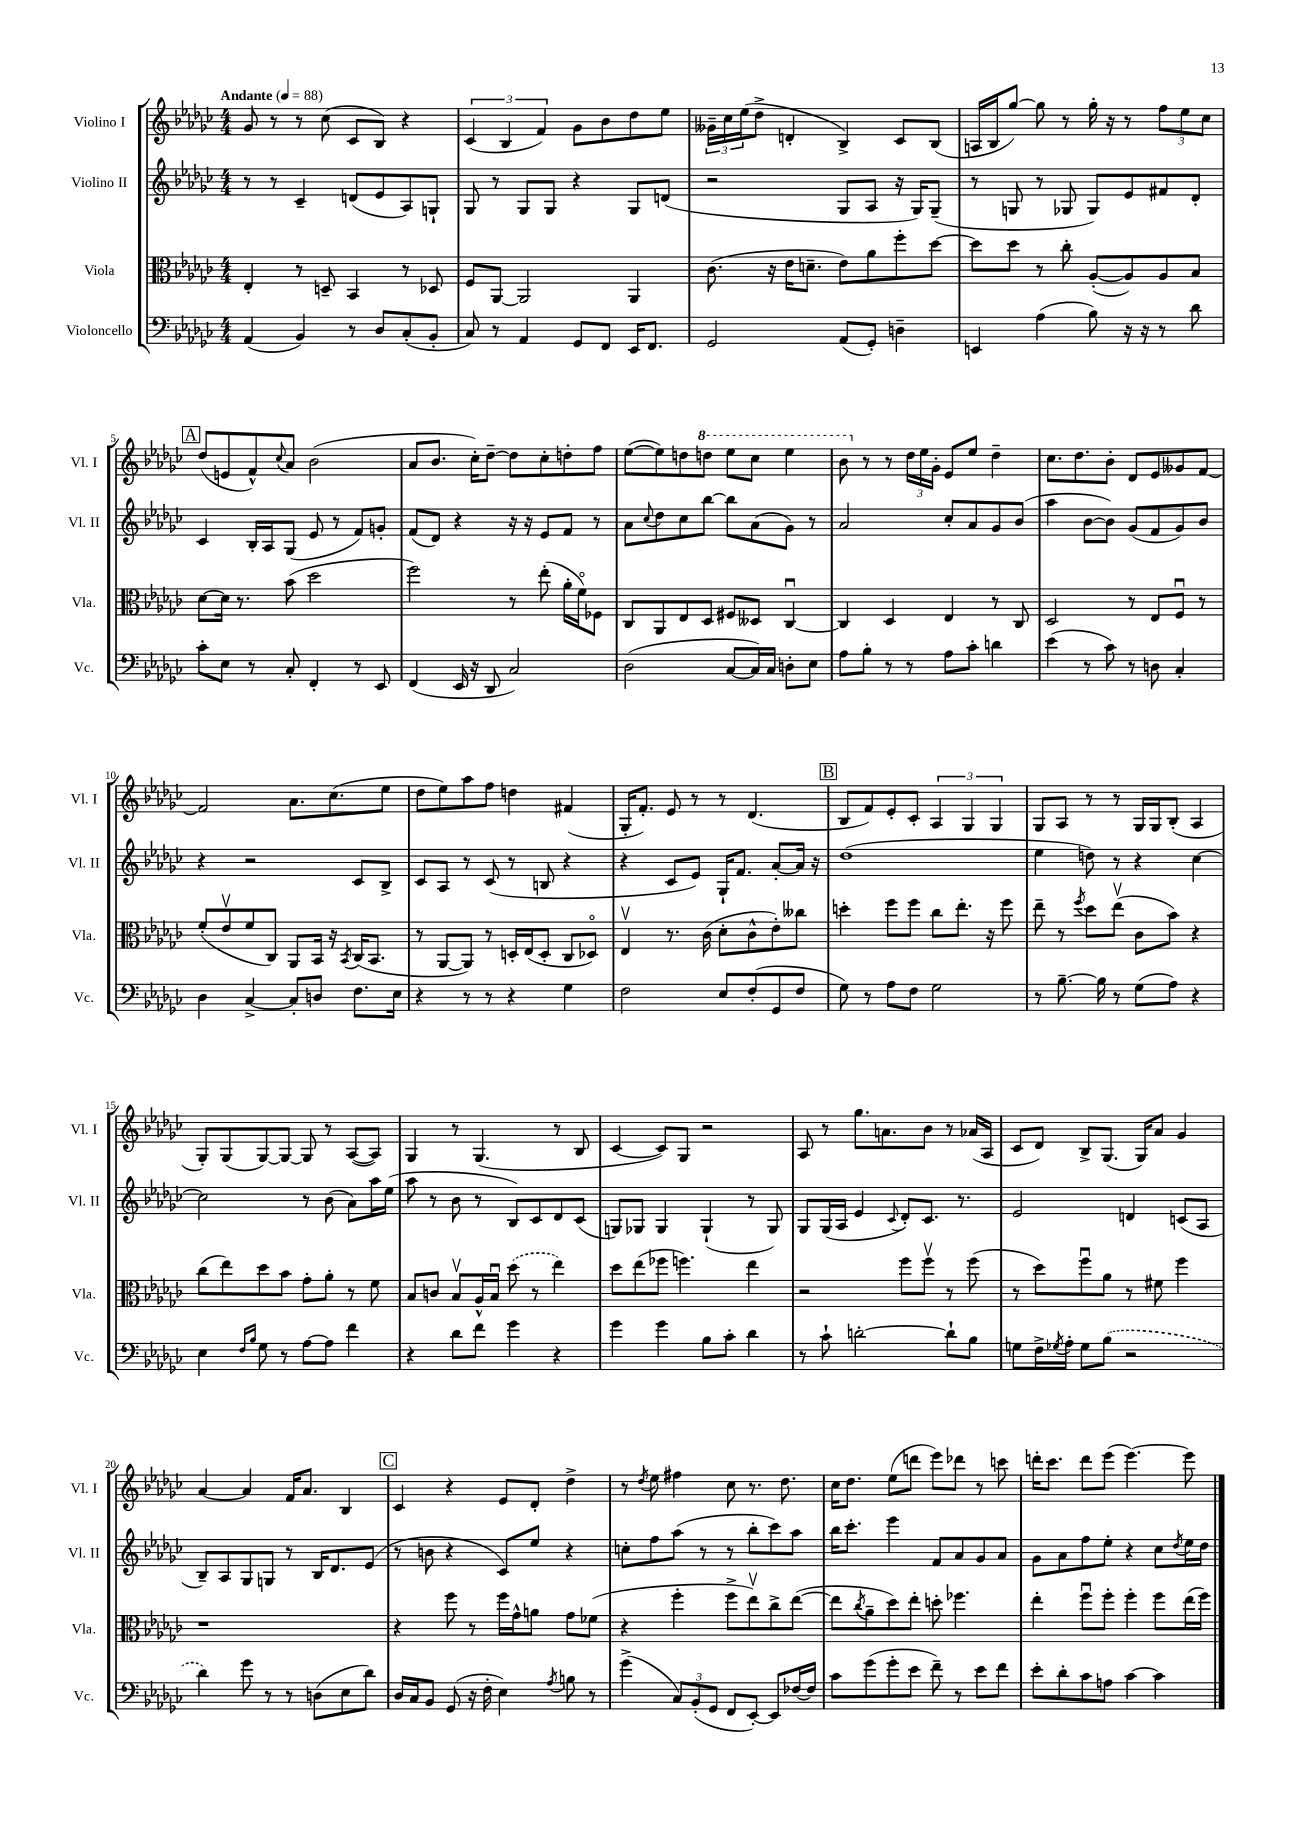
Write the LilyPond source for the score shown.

<<
\new StaffGroup <<
\new Staff = "s0" \with { instrumentName = "Violino I" shortInstrumentName = "Vl. I" } {
    \clef treble \key ges \major \numericTimeSignature \time 4/4 \tempo "Andante" 4 = 88
    ges'8 r8 r8 ces''8( ces'8 bes8) r4 |
    \tuplet 3/2 { ces'4( bes4 f'4) } ges'8 bes'8 des''8 ees''8 |
    \tuplet 3/2 { geses'16-- ces''16 ees''16( } des''8-> d'4-. bes4->) ces'8 bes8( |
    a16 bes16 ges''8~) ges''8 r8 ges''16-. r16 r8 \tuplet 3/2 { f''8 ees''8 ces''8 } |
    \mark \markup { \box "A" } des''8( e'8 f'8-^) \appoggiatura { ces''8 } aes'8 bes'2( |
    aes'8 bes'8. ces''16-.) des''8~-- des''8 ces''8-. d''8-. f''8 |
    ees''8~( ees''8) d''8 \ottava #1 d'''8 ees'''8 ces'''8 ees'''4 |
    bes''8 \ottava #0 r8 r8 \tuplet 3/2 { des''16 ees''16 ges'16-. } ees'8 ees''8 des''4-- |
    ces''8. des''8. bes'8-. des'8 ees'8 geses'8 f'8~ |
    f'2 aes'8. ces''8.( ees''8 |
    des''8 ees''8) aes''8 f''8 d''4 fis'4( |
    ges16-. f'8.-.) ees'8 r8 r8 des'4.( |
    \mark \markup { \box "B" } bes8 f'8) ees'8-. ces'8-. \tuplet 3/2 { aes4 ges4 ges4 } |
    ges8 aes8 r8 r8 ges16 ges16 bes8-.( aes4 |
    ges8-.) ges8( ges8~) ges8~ ges8 r8 aes8~( aes8) |
    ges4 r8 ges4.( r8 bes8 |
    ces'4~ ces'8) ges8 r2 |
    aes8 r8 ges''8. a'8. bes'8 r8 aes'16( aes16 |
    ces'8 des'8) bes8-> ges8.( ges16) aes'8 ges'4 |
    aes'4~ aes'4 f'16 aes'8. bes4 |
    \mark \markup { \box "C" } ces'4 r4 ees'8 des'8-. des''4-> |
    r8 \acciaccatura { des''8 } ees''8 fis''4 ces''8 r8. des''8. |
    ces''16 des''8. ees''8( d'''8 ees'''8) des'''8 r8 c'''8 |
    d'''16-. ces'''8. d'''8 ees'''8( ees'''4.~) ees'''8 \bar "|." |
}
\new Staff = "s1" \with { instrumentName = "Violino II" shortInstrumentName = "Vl. II" } {
    \clef treble \key ges \major \numericTimeSignature \time 4/4
    r8 r8 ces'4-- d'8( ees'8 aes8) g8-! |
    ges8 r8 ges8 ges8 r4 ges8 d'8( |
    r2 ges8 aes8 r16 ges16) ges8--( |
    r8 g8 r8 ges8 ges8) ees'8 fis'8 des'8-. |
    \mark \markup { \box "A" } ces'4 bes16-. aes16 ges8( ees'8 r8 f'8) g'8-. |
    f'8( des'8) r4 r16 r16 ees'8 f'8 r8 |
    aes'8 \appoggiatura { ces''8 } des''8 ces''8 bes''8~ bes''8 aes'8( ges'8) r8 |
    aes'2 ces''8-. aes'8 ges'8 bes'8( |
    aes''4 bes'8~ bes'8) ges'8( f'8 ges'8) bes'8 |
    r4 r2 ces'8 bes8-> |
    ces'8 aes8 r8 ces'8( r8 b8 r4 |
    r4 ces'8 ees'8) ges16-! f'8. aes'8~-. aes'16 r16 |
    \mark \markup { \box "B" } des''1( |
    ees''4 d''8) r8 r4 ces''4~ |
    ces''2 r8 bes'8( aes'8) aes''16 ees''16( |
    aes''8 r8 bes'8 r8 bes8) ces'8 des'8 ces'8( |
    g8) ges8 ges4 ges4-!( r8 ges8) |
    ges8 ges16( aes16 ees'4 \appoggiatura { ces'8 } des'8-.) ces'8. r8. |
    ees'2 d'4 c'8( aes8 |
    bes8--) aes8 ges8 g8 r8 bes16 des'8. ees'8( |
    \mark \markup { \box "C" } r8 b'8 r4 ces'8) ees''8 r4 |
    c''8-. f''8 aes''8( r8 r8 bes''8-. ces'''8) aes''8 |
    bes''16 ces'''8.-. ees'''4 f'8 aes'8 ges'8 aes'8 |
    ges'8 aes'8 f''8 ees''8-. r4 ces''8 \acciaccatura { des''8 } ees''16 des''16 \bar "|." |
}
\new Staff = "s2" \with { instrumentName = "Viola" shortInstrumentName = "Vla." } {
    \clef alto \key ges \major \numericTimeSignature \time 4/4
    ees4-. r8 d8-- bes,4 r8 des8 |
    f8 aes,8~ aes,2 aes,4 |
    ces'8.( r16 ees'16 d'8.-- ees'8) aes'8 f''8-. des''8~ |
    des''8 des''8 r8 ces''8-. aes8~-.( aes8) aes8 bes8 |
    \mark \markup { \box "A" } des'8~ des'16 r8. bes'8( des''2 |
    f''2) r8 ees''8-.( aes'16-. f'16\flageolet) fes8 |
    ces8 aes,8 ees8 des8 fis8 deses8 ces4~\downbow |
    ces4 des4 ees4 r8 ces8 |
    des2 r8 ees8 f8\downbow r8 |
    f'8-.( ees'8\upbow f'8 ces8) aes,8 bes,16 r16 \acciaccatura { bes,8 } ces16( bes,8. |
    r8 aes,8~ aes,8) r8 d16-. ees16( d8-. ces8 des8\flageolet) |
    ees4\upbow r8. ces'16( des'8-. ces'8-^ ees'8-.) ceses''8 |
    \mark \markup { \box "B" } d''4-. f''8 f''8 ces''8 ees''8.-. r16 f''8 |
    ees''8-- r8 \acciaccatura { f''8 } des''8 ees''8\upbow( ces'8 bes'8) r4 |
    ces''8( ees''8) des''8 bes'8 ges'8-. aes'8-. r8 f'8 |
    bes8 c'8 bes8\upbow aes16-^ bes16\downbow \once \slurDashed des''8( r8 ees''4) |
    des''8 ees''8( fes''8 f''4.) ees''4 |
    r2 f''8 f''8\upbow r8 f''8( |
    r8 des''8) f''8\downbow aes'8 r8 fis'8 f''4 |
    r1 |
    \mark \markup { \box "C" } r4 f''8 r8 f''16 ges'16-^ a'8 ges'8 fes'8( |
    r4 f''4-. f''8-> ees''8\upbow) ces''8-> ees''8~( |
    ees''8 \acciaccatura { ces''8 } aes'8-- des''8) ees''8-. d''8-. fes''4. |
    ees''4-. f''8\downbow f''8-. f''4-. f''8 ees''16( f''16) \bar "|." |
}
\new Staff = "s3" \with { instrumentName = "Violoncello" shortInstrumentName = "Vc." } {
    \clef bass \key ges \major \numericTimeSignature \time 4/4
    aes,4( bes,4) r8 des8 ces8-.( bes,8-. |
    ces8) r8 aes,4 ges,8 f,8 ees,16 f,8. |
    ges,2 aes,8( ges,8-.) d4-- |
    e,4 aes4( bes8) r16 r16 r8 des'8 |
    \mark \markup { \box "A" } ces'8-. ees8 r8 ces8-. f,4-. r8 ees,8 |
    f,4( ees,16 r16 des,8 ces2) |
    des2( ces8~ ces16) ces16 d8-. ees8 |
    aes8 bes8-. r8 r8 aes8 ces'8-. d'4 |
    ees'4( r8 ces'8) r8 d8 ces4-. |
    des4 ces4~-> ces8-. d8 f8. ees16 |
    r4 r8 r8 r4 ges4 |
    f2 ees8 f8-.( ges,8 f8 |
    \mark \markup { \box "B" } ges8) r8 aes8 f8 ges2 |
    r8 bes8.~-- bes16 r8 ges8( aes8) r4 |
    ees4 \grace { f16 bes16 } ges8 r8 aes8~ aes8 f'4 |
    r4 des'8 f'8 ges'4 r4 |
    ges'4 ges'4 bes8 ces'8-. des'4 |
    r8 ces'8-! d'2~-. d'8-! bes8 |
    g8 f16-> \acciaccatura { ges8 } aes16-. ges8 \once \slurDashed bes8( r2 |
    des'4) ges'8 r8 r8 d8( ees8 des'8) |
    \mark \markup { \box "C" } des16 ces16 bes,8 ges,8( r16 f16-. ees4) \acciaccatura { aes8 } b8 r8 |
    ges'4->( \tuplet 3/2 { ces8) bes,8-.( ges,8 } f,8 ees,8~-.) ees,8 fes16~ fes16 |
    ces'8 ges'8( ges'8-. ees'8 f'8--) r8 ees'8 f'8 |
    ees'8-. des'8-. ces'8 a8 ces'4~ ces'4 \bar "|." |
}
>>
>>
